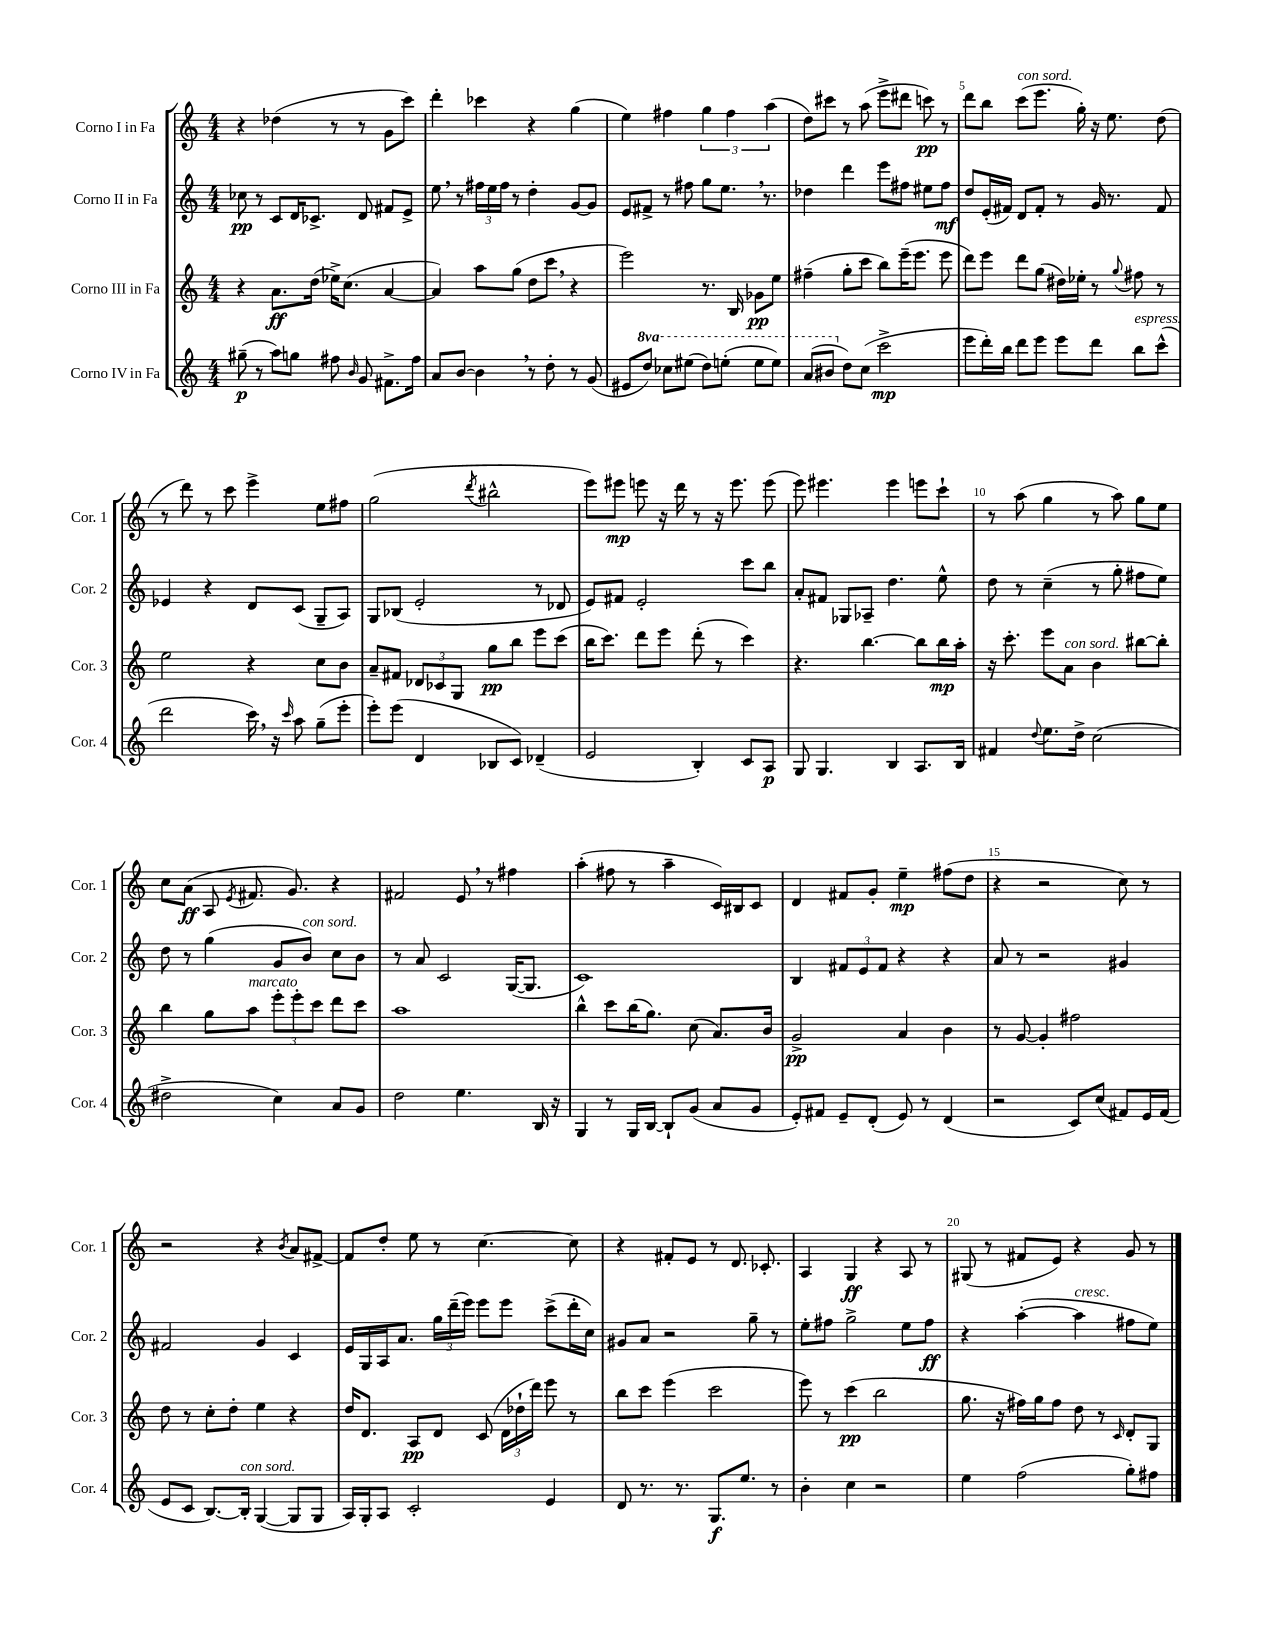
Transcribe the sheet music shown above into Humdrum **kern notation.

**kern	**kern	**kern	**kern
*staff4	*staff3	*staff2	*staff1
*clefG2	*clefG2	*clefG2	*clefG2
*k[]	*k[]	*k[]	*k[]
*M4/4	*M4/4	*M4/4	*M4/4
(8gg#~	4r	8cc-	4r
8r	.	8r	.
8aa)	8.a	8c	(4dd-
8gg	.	16d	.
.	(16dd	8.c-^	.
8ff#	16ee-^)	.	8r
.	(8.cc	.	.
16qqb	.	.	.
8g	.	8d	8r
8.f#^	[4a	8f#	8g
.	.	8e^	8ccc)
16ff#	.	.	.
=	=	=	=
8a	4a])	8ee	4ddd'
[8b	.	8r	.
4b]	8aa	24ff#	4ccc-
.	.	24ee	.
.	.	24ff#	.
.	(8gg	8r	.
8r	8dd	4dd'	4r
8dd'	8ccc	.	.
8r	4r	[8g	(4gg
(8g	.	8g]	.
=	=	=	=
8e#	2eee)	8e	4ee)
8ddd)	.	8f#^	.
8ccc-	.	8r	4ff#
(8eee#	.	8ff#	.
8ddd)	8.r	8gg	6gg
(8eee'	.	8.ee	.
.	.	.	6ff#
.	16B	.	.
8eee	8g-	.	.
.	.	8.r	.
.	.	.	(6aa
8eee)	8ee	.	.
=	=	=	=
(8aa	(4ff#~	4dd-	8dd)
8bb#	.	.	8ccc#
8dd)	8gg'	4ddd	8r
(8cc	8ccc	.	(8aa
2ccc^	8bb)	8eee	8eee^
.	(16eee~	8ff#	8ddd#
.	8.eee	.	.
.	.	8ee#	8ccc)
.	8eee	8ff#	8r
=	=	=	=
8eee	8ddd)	8dd	8ddd
16ddd')	8eee	(16e'	8bb
16bb	.	16f#)	.
8ddd	8ddd	8d	(8ccc
8eee	(8gg	8f#'	8.eee
8eee	16dd#)	8r	.
.	16ee-'	.	16gg')
8ddd	8r	16g	16r
.	.	8.r	8.ee
.	8qqgg	.	.
8bb	8ff#	.	.
(8ccc^^	8r	8f#	(8dd
=	=	=	=
2ddd	2ee	4e-	8r
.	.	.	8ddd)
.	.	4r	8r
.	.	.	8ccc
16ccc)	4r	8d	4eee^
16r	.	.	.
16qqccc	.	.	.
8aa	.	(8c	.
(8gg~	8cc	8G~	8ee
8eee'	8b	8A)	8ff#
=	=	=	=
8eee')	8a~	8G	(2gg
(8eee	8f#	(8B-	.
4d	12d-	2e'	.
.	12c-	.	.
.	12G	.	.
.	.	.	8qddd
8B-	8gg	.	2bb#^^
8c)	8bb	.	.
(4d-~	8eee	8r	.
.	(8ccc	8d-	.
=	=	=	=
2e	16bb	8e)	8eee)
.	8.ccc)	.	.
.	.	8f#	8eee#
.	8ddd	2e'	8eee
.	8eee	.	16r
.	.	.	16ddd
4B')	(8ddd'	.	8r
.	8r	.	16r
.	.	.	8.eee
8c	4ccc)	8ccc	.
8A	.	8bb	(8eee
=	=	=	=
8G	4.r	8a'	8eee)
4.G	.	8f#	4.eee#
.	.	8G-	.
.	[4.bb	8A-~	.
4B	.	4.dd	4eee#
8.A	8bb]	.	8eee
.	16bb	8ee^^	8ccc`
16B	16aa'	.	.
=	=	=	=
4f#	16r	8dd	8r
.	8.ccc'	.	.
.	.	8r	(8aa
8qqdd	.	.	.
8.ee	8eee	(4cc~	4gg
.	8a	.	.
16dd^	.	.	.
(2cc	4b	8r	8r
.	.	8gg'	8aa)
.	[8bb#	8ff#	8gg
.	8bb#']	8ee)	8ee
=	=	=	=
2dd#^	4bb	8dd	8cc
.	.	8r	(8a
.	8gg	(4gg	8A
.	.	.	8qe
.	8aa	.	8.f#
4cc)	12eee'	8g	.
.	.	.	8.g)
.	12eee'	.	.
.	.	8b)	.
.	12ccc	.	.
8a	8ddd	8cc	4r
8g	8ccc	8b	.
=	=	=	=
2dd	1aa	8r	2f#
.	.	8a	.
.	.	2c	.
4.ee	.	.	8e
.	.	.	8r
.	.	([16G	4ff#
.	.	8.G]	.
16B	.	.	.
16r	.	.	.
=	=	=	=
4G	4bb^^	1c)	(4aa'
8r	8ccc	.	8ff#
16G	(16bb	.	8r
[16B	8.gg)	.	.
8B`]	.	.	4aa~
(8g	(8cc	.	.
8a	8.a)	.	16c)
.	.	.	16B#
8g	.	.	8c
.	16b	.	.
=	=	=	=
8e')	2g^	4B	4d
8f#	.	.	.
8e~	.	12f#	8f#
.	.	12e	.
(8d'	.	.	8g'
.	.	12f#	.
8e)	4a	4r	4ee~
8r	.	.	.
(4d	4b	4r	(8ff#
.	.	.	8dd
=	=	=	=
2r	8r	8a	4r
.	[8g	8r	.
.	4g']	2r	2r
8c)	2ff#	.	.
(8cc	.	.	.
8f#)	.	4g#	8cc)
16e	.	.	8r
(16f#	.	.	.
=	=	=	=
8e	8dd	2f#	2r
8c	8r	.	.
[8.B)	8cc'	.	.
.	8dd'	.	.
16B']	.	.	.
([4G	4ee	4g	4r
.	.	.	8qb
8G]	4r	4c	8a
8G	.	.	[8f#^
=	=	=	=
16A)	16dd	16e	8f#]
16G'	8.d	16G	.
8A	.	16A	8dd'
.	.	8.a	.
2c'	8A	.	8ee
.	8d	24gg	8r
.	.	(24ddd~	.
.	.	24eee)	.
.	(8c	8eee	[4.cc
.	24d	8eee	.
.	24dd-`	.	.
.	24ddd)	.	.
4e	8eee	(8ccc^	.
.	8r	16ddd'	8cc]
.	.	16cc)	.
=	=	=	=
8d	8bb	8g#	4r
8.r	8ccc	8a	.
.	(4eee	2r	8f#'
8.r	.	.	.
.	.	.	8e
8.G	2ccc	.	8r
.	.	.	8.d
8.ee	.	.	.
.	.	8gg~	.
.	.	.	8.c-'
8r	.	8r	.
=	=	=	=
4b'	8eee)	8ee'	4A
.	8r	8ff#	.
4cc	(4ccc	2gg^	4G
2r	2bb	.	4r
.	.	8ee	8A
.	.	8ff#	8r
=	=	=	=
4ee	8.gg	4r	(8G#
.	.	.	8r
.	16r	.	.
(2ff	16ff#)	([4aa'	8f#
.	16gg	.	.
.	8ff#	.	8e)
.	8dd	4aa]	4r
.	8r	.	.
.	16qqc	.	.
8gg')	8d'	8ff#	8g
8ff#	8G	8ee)	8r
==	==	==	==
*-	*-	*-	*-
